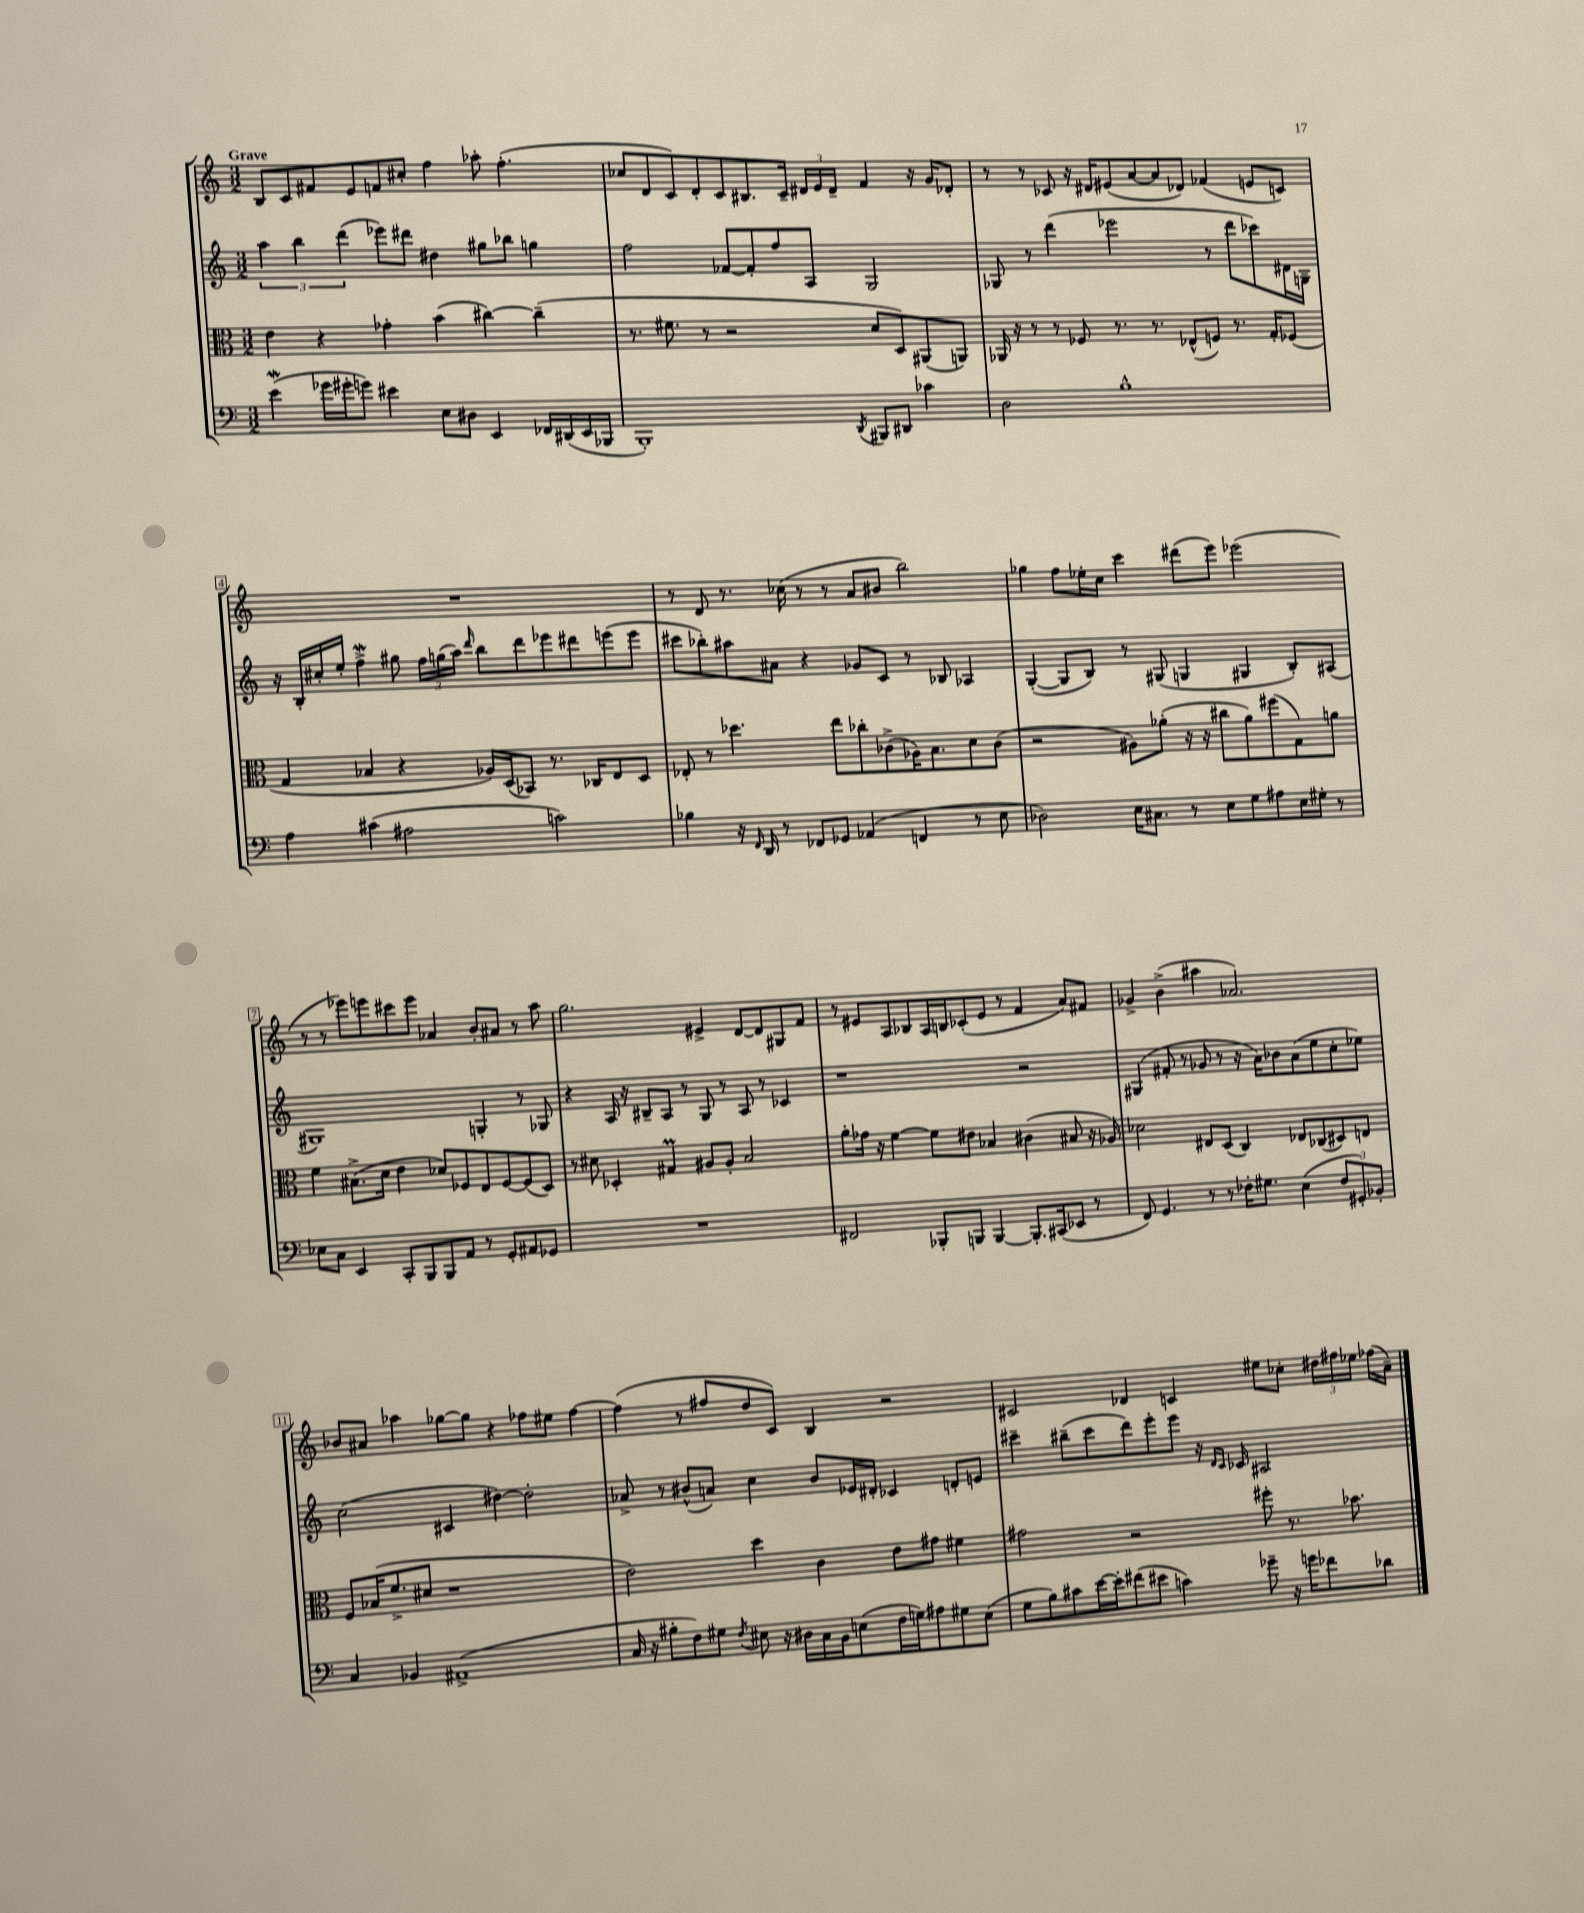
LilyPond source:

<<
\new StaffGroup <<
\new Staff = "s0" {
    \clef treble \key c \major \numericTimeSignature \time 3/2 \tempo "Grave"
    \autoBeamOff b8[ c'8 fis'8 e'8 f'8 cis''8]-. f''4 aes''8-. f''4.-.( |
    ces''8[ d'8 c'8) d'8-. c'8 bis8. c'16]-- \tuplet 3/2 { dis'16[ e'16 dis'16]-- } f'4 r16 g'16[ des'8]-. |
    r8 r8 ces'8 r16 dis'16[ eis'8( a'8~ a'8 des'8]) fes'4( e'8[ c'8]) |
    R1. |
    r8 d'8 r8. ces''16( r8 r8 a'8[ bis'8] b''2) |
    ges''4 f''8[ ees''16-. c''16] c'''4 dis'''8[( e'''8]) ees'''2( |
    r8 r8 ees'''8[) e'''8 cis'''8 e'''8] aes'4 b'8[-. ais'8] r8 a''8 |
    g''2. eis'4-> d'8[~ d'8 gis8 f'8] |
    r8 eis'8[ a8 bes8 a16 b16 ces'8-.( eis'8] r8 f'4 a'8[) fis'8] |
    ges'4-> b'4->( ais''4 aes'2.) |
    bes'8[ ais'8] aes''4 ges''8[~ ges''8] r4 fes''8[ eis''8] fes''4~ |
    fes''4( r8 fis''8[ d''8 c'8]) b4 r2 |
    cis'2 des'4 c'4 eis''8[ ces''8]-. \tuplet 3/2 { dis''16[ fis''16 ees''16] } fes''16[( a'16]--) \bar "|." |
}
\new Staff = "s1" {
    \clef treble \key c \major \numericTimeSignature \time 3/2
    \autoBeamOff \tuplet 3/2 { a''4 b''4 d'''4( } ees'''8[) dis'''8] dis''4 gis''8[ bes''8] g''4 |
    f''2 fes'8[~ fes'8-. f''8 a8] g2 |
    ges8 r8 d'''4( ees'''2 r8 d'''8[ ces'''8) dis'16 g16]-- |
    r16 b16[-. cis''16-. e''16]-. f''4->\mordent gis''8 \tuplet 3/2 { f''16[ g''16( a''16]) } \grace { d'''16 } b''8[ d'''8 ees'''8 dis'''8 e'''8( e'''8] |
    cis'''8[ bes''8-.) ais''8 ais'8] r4 ges'8[ c'8] r8 bes8 aes4 |
    g4~-.( g8[ b8]) r8 gis8( g4 gis4 b8[-.) ais8]( |
    gis1) g4-. r8 ges8 |
    r4 a16 r16 bis8[-- a8] r8 g8 r8 a8 r8 ces'4 |
    r1 r2 |
    gis4( fis'8-. r8 ges'8 r8 r16 a'16[) bes'8 a'8( e''8 c''8-. ees''8]) |
    c''2( cis'4 dis''4~) dis''2-. |
    aes'8-> r8 bis'8[-^( a'8]) c''4 bis'8[ ees'16 dis'16]-. ces'4 d'8[-. e'8] |
    cis'''4-- bis''8[--( cis'''8 d'''8) e'''8-. e'''8] r16 \grace { d'16[ c'16] } ces'16 ais2 \bar "|." |
}
\new Staff = "s2" {
    \clef alto \key c \major \numericTimeSignature \time 3/2
    \autoBeamOff e'4 r4 ges'4-. b'4( cis''4~) cis''4--( |
    r8. fis'8. r8 r2 d'8[ d8) ais,8( a,8]) |
    aes,16 r16 r8 r8 fes8 r8. r8. ees8[-^( f8]) r8. g16[-. fes8]( |
    g4 bes4 r4 aes16[) d16( bes,8]) r8. ces16[ e8 d8] |
    ees8-. r8 des''4. e''8[ ces''8-. ces'8->( aes16) b8. d'8 ces'8]( |
    r2 ais8[) aes'8]-.( r16 r16 cis''8[ aes'8) fis''8( g8) a'8] |
    f'4 bis8.[->( d'16] e'4 des'8[) fes8 e8 fes8~ fes8( d8]) |
    r8 dis'8 des4-. gis4\prall ais8[ ais8]-. b2 |
    a'8[-. ges'16] r16 f'4~ f'8[ eis'8] bes4 cis'4( bis8 r16 aes16) |
    des'2 eis8[ d8]( c4) ees8[ ces8( dis8) e8] |
    f8[ bes16( f'8.-> dis'8] r1 |
    e'2) d''4 c'4 e'8[ gis'8] fis'4 |
    gis'2 r2 fis''8-. r8. bes'8. \bar "|." |
}
\new Staff = "s3" {
    \clef bass \key c \major \numericTimeSignature \time 3/2
    \autoBeamOff e'4\mordent( ges'16[ gis'16-. g'8]) eis'4 e8[ dis8] e,4 fes,16[ dis,16( e,16 bes,,16] |
    b,,1-.) \acciaccatura { d,8 } bis,,8[ dis,8] ces'4 |
    d2 b1-^ |
    a4 cis'4( ais2 c'2) |
    bes4 r16 \grace { f,16 } d,16 r8 fes,8[ ges,8] aes,4( f,4 r8 e8 |
    des2) e16[ cis8.] r8 e8[ g8 ais8 e16 gis16]-. r8 |
    ees8[ c8] e,4 c,8[-. b,,8 b,,8 a,8] r8 g,8[-. ais,8 ges,8] |
    R1. |
    fis,2 bes,,8[-. b,,8] b,,4~ b,,8.[-. cis,16( ees,8] r8 |
    f,8) g,4. r8 r8 fes16[-. gis8.] e4( \tuplet 3/2 { fes8[ gis,8-.) bes,8]-. } |
    c4 bes,4 ais,1->( |
    c16 r16 bis8[-. f8) gis8] \acciaccatura { f8 } eis8 r16 dis16[ c16 b,16 e8( f16 g16) ais8 gis8 e8]( |
    g8[ b8) cis'8 e'16~ e'16-. fis'8( eis'8] c'4) ges'8-- r16 g'16[ fes'8 des'8] \bar "|." |
}
>>
>>
\layout { \context { \Score \override BarNumber.stencil = #(make-stencil-boxer 0.1 0.3 ly:text-interface::print) } }
